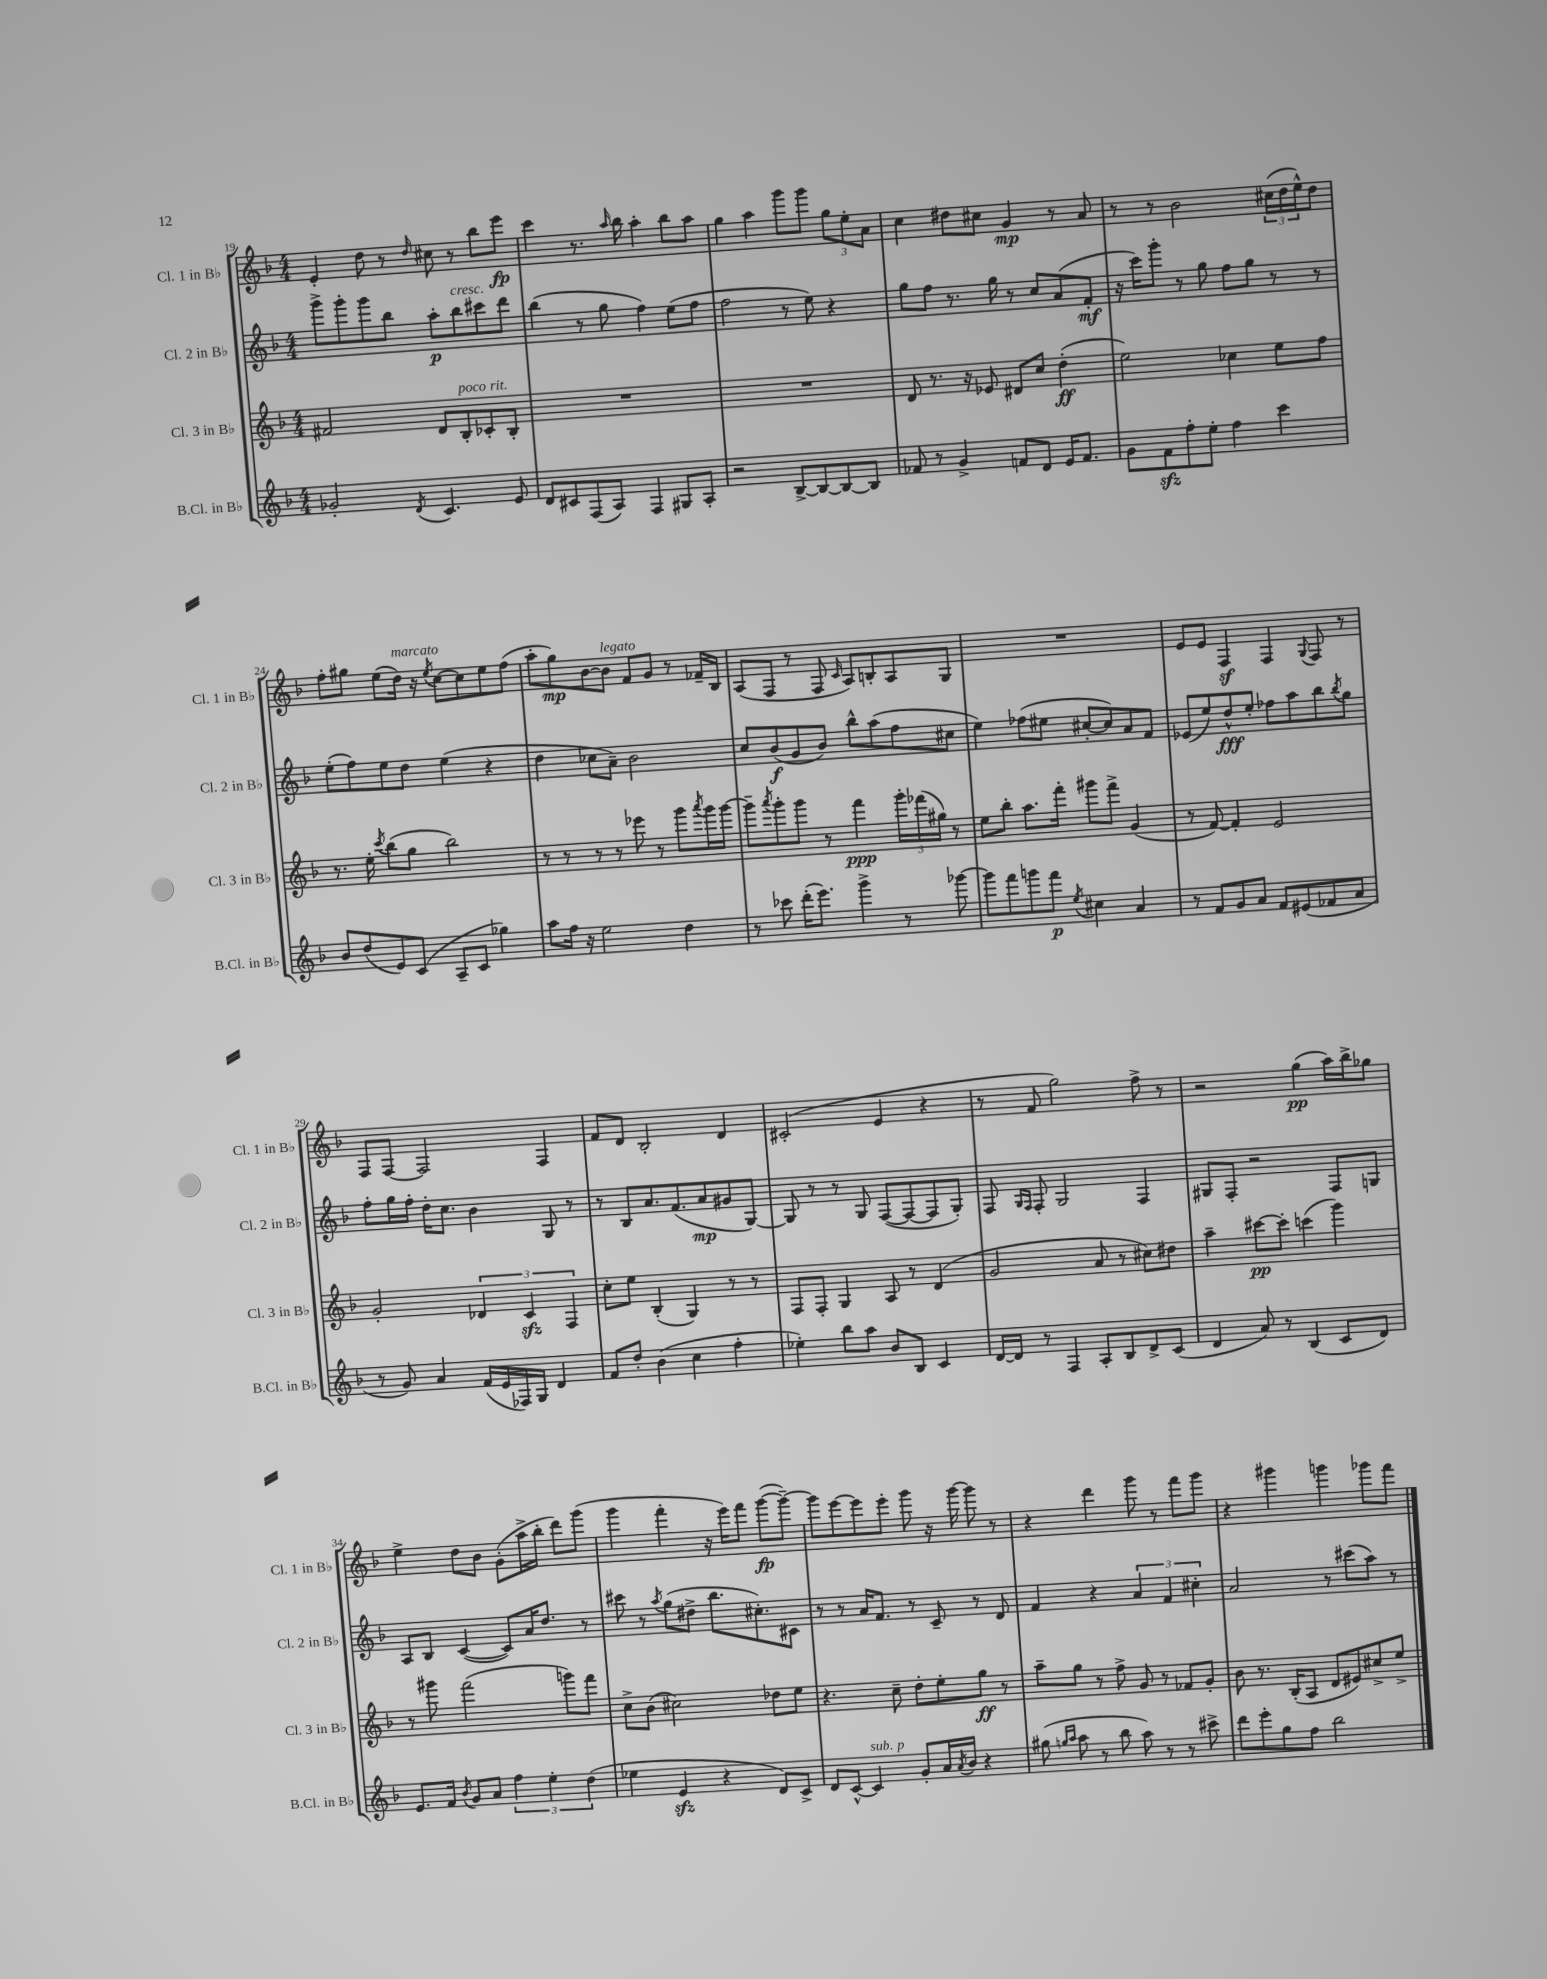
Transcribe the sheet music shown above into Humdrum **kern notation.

**kern	**dynam	**kern	**dynam	**kern	**dynam	**kern	**dynam
*part4	*part4	*part3	*part3	*part2	*part2	*part1	*part1
*staff4	*staff4	*staff3	*staff3	*staff2	*staff2	*staff1	*staff1
*I"B.Cl. in B♭	*	*I"Cl. 3 in B♭	*	*I"Cl. 2 in B♭	*	*I"Cl. 1 in B♭	*
*I'B.Cl. in B♭	*	*I'Cl. 3 in B♭	*	*I'Cl. 2 in B♭	*	*I'Cl. 1 in B♭	*
*clefG2	*	*clefG2	*	*clefG2	*	*clefG2	*
*k[b-]	*	*k[b-]	*	*k[b-]	*	*k[b-]	*
*M4/4	*	*M4/4	*	*M4/4	*	*M4/4	*
=19	=19	=19	=19	=19	=19	=19	=19
2g-X'/	.	2f#X/	.	8ggg^\L	.	4e'/	.
.	.	.	.	8ggg'\	.	.	.
.	.	.	.	8ggg\	.	8dd\	.
.	.	.	.	8bb-\J	.	8r	.
8qd/	.	.	.	.	.	16qqdd/	.
4.c/	.	8d/L	.	8aa'\L	p	8cc#X\	.
!	!	!	!	!LO:TX:a:i:t=cresc.	!	!	!
!	!	!LO:TX:a:i:t=poco rit.	!	!	!	!	!
.	.	8B-'/	.	8bb-\	.	8r	.
.	.	8c-X'/	.	8ccc#X\	.	8bb-\L	.
8e/	.	8B-'/J	.	8ddd\J	.	8eee\J	fp
=20	=20	=20	=20	=20	=20	=20	=20
8d/L	.	1r	.	(4bb-\	.	4ccc\	.
8c#X/	.	.	.	.	.	.	.
(8F/	.	.	.	8r	.	8.r	.
8A/J)	.	.	.	8gg\	.	.	.
.	.	.	.	.	.	16qqaa/	.
.	.	.	.	.	.	16bb-\	.
4F/	.	.	.	4ff\)	.	4aa'\	.
8G#X/L	.	.	.	(8ee\L	.	8bb-\L	.
8A'/J	.	.	.	8ff\J	.	8aa\J	.
=21	=21	=21	=21	=21	=21	=21	=21
2r	.	1r	.	2ff\	.	4gg\	.
.	.	.	.	.	.	4aa\	.
[8B-^/L	.	.	.	8r	.	8ggg\L	.
8B-/_	.	.	.	8ee\)	.	8ggg\J	.
8B-/_	.	.	.	4r	.	12gg\L	.
.	.	.	.	.	.	12ee'\	.
8B-/J]	.	.	.	.	.	.	.
.	.	.	.	.	.	12a\J	.
=22	=22	=22	=22	=22	=22	=22	=22
8f-X/	.	8d/	.	8gg\L	.	4cc\	.
8r	.	8.r	.	8ff\J	.	.	.
4g^/	.	.	.	8.r	.	8dd#X\L	.
.	.	16r	.	.	.	.	.
.	.	8e-X/	.	.	.	8cc#X\J	.
.	.	.	.	16gg\	.	.	.
8fn/L	.	8d#X/L	.	8r	.	4g/	mp
8d/J	.	8cc/J	.	8cc/L	.	.	.
16e/KL	.	(4dd'\	ff	(8a/	.	8r	.
8.f/J	.	.	.	.	.	.	.
.	.	.	.	8f'/J	mf	8a/	.
=23	=23	=23	=23	=23	=23	=23	=23
8g\L	.	2ee\)	.	16r	.	8r	.
.	.	.	.	16ccc\KL)	.	.	.
8fzz\	.	.	.	8ggg'\J	.	8r	.
8ff'\	.	.	.	8r	.	2b-\	.
8ee'\J	.	.	.	8gg\	.	.	.
4ff\	.	4cc-X\	.	8ff\L	.	.	.
.	.	.	.	8gg\J	.	.	.
4ccc\	.	8ee\L	.	8r	.	(24cc#X\LL	.
.	.	.	.	.	.	24dd\	.
.	.	.	.	.	.	24ee^^\J)	.
.	.	8ff\J	.	8r	.	8dd\J	.
!!LO:LB:g=z
=24	=24	=24	=24	=24	=24	=24	=24
8b-/L	.	8.r	.	(8ee'\L	.	8ff'\L	.
(8dd/	.	.	.	8ff\)	.	8gg#X\J	.
.	.	16ee'\	.	.	.	.	.
.	.	8qccc/	.	.	.	.	.
8e/)	.	(8bb-\L	.	8ee\	.	(8ee\L	.
!	!	!	!	!	!	!LO:TX:a:i:t=marcato	!
(8c/J	.	8gg\J	.	8dd\J	.	16dd\Jk)	.
.	.	.	.	.	.	16r	.
.	.	.	.	.	.	8qee/	.
8A~/L	.	2bb-\)	.	(4ee\	.	[8cc\L	.
8c/J	.	.	.	.	.	8cc\]	.
4gg-X\)	.	.	.	4r	.	8ee\	.
.	.	.	.	.	.	(8ff\J	.
=25	=25	=25	=25	=25	=25	=25	=25
8aa\L	.	8r	.	4dd\	.	8aa'\L	.
16ff\Jk	.	8r	.	.	.	8gg\)	mp
16r	.	.	.	.	.	.	.
2ee\	.	8r	.	8cc-X\L	.	[8b-\	.
!	!	!	!	!	!	!LO:TX:a:i:t=legato	!
.	.	8r	.	8a~\J)	.	8b-\J]	.
.	.	8eee-X\	.	2b-\	.	8f/L	.
.	.	8r	.	.	.	8g/J	.
4dd\	.	8ggg\L	.	.	.	8r	.
.	.	8qaaa/	.	.	.	.	.
.	.	16ggg\L	.	.	.	16f-X~/LL	.
.	.	[16ggg\JJ	.	.	.	16B-/JJ	.
=26	=26	=26	=26	=26	=26	=26	=26
8r	.	8ggg~\L]	.	8cc/L	.	(8A/L	.
.	.	8qaaa/	.	.	.	.	.
8ccc-X\	.	8ggg'\	.	(8b-/	f	8F/J	.
(16ddd'\KL	.	8ggg\J	.	8g/	.	8r	.
8.eee\J)	.	.	.	.	.	.	.
.	.	8r	.	8b-/J)	.	8F/	.
.	.	.	.	.	.	16qqc/	.
4ggg^\	.	4fff\	ppp	8bb-^^\L	.	8A/L)	.
.	.	.	.	(8aa\	.	8Bn'/	.
8r	.	24ggg'\LL	.	8ff\	.	8A/	.
.	.	(24fff-X\	.	.	.	.	.
.	.	24gg#X\JJ)	.	.	.	.	.
[8ggg-X\	.	8r	.	8cc#X\J	.	8G/J	.
=27	=27	=27	=27	=27	=27	=27	=27
8ggg-\L]	.	8ee\L	.	4ee\)	.	1r	.
8fff\	.	8bb-'\J	.	.	.	.	.
8gggn\	.	8.aa\L	.	(8ff-X\L	.	.	.
8fff\J	p	.	.	8ee#X\J	.	.	.
.	.	16fff'\Jk	.	.	.	.	.
8qee/	.	.	.	.	.	.	.
4cc#X\	.	8ggg#X\L	.	[8cc#X'/L	.	.	.
.	.	8fff^\J	.	8cc#/])	.	.	.
4a/	.	(4g/	.	8a/	.	.	.
.	.	.	.	8f/J	.	.	.
=28	=28	=28	=28	=28	=28	=28	=28
8r	.	8r	.	(8e-X/L	.	8e/L	.
8f/L	.	[8f/)	.	8ee/)	.	8e/J	.
8g/	.	4f'/]	.	8dd^^/	fff	4Fz/	.
8a/J	.	.	.	8ee'/J	.	.	.
8f/L	.	2e/	.	8ff-X\L	.	4F/	.
(8e#X/	.	.	.	8aa\	.	.	.
.	.	.	.	.	.	8qqG/	.
8f-X/	.	.	.	8bb-\	.	8F/	.
.	.	.	.	8qbb-/	.	.	.
8a/J	.	.	.	8gg\J	.	8r	.
!!LO:LB:g=z
=29	=29	=29	=29	=29	=29	=29	=29
8r	.	2g'/	.	8ff'\L	.	8F/L	.
8g/)	.	.	.	16gg\L	.	[8F/J	.
.	.	.	.	16ff'\JJ	.	.	.
4a/	.	.	.	16dd'\KL	.	2F/]	.
.	.	.	.	8.cc\J	.	.	.
(16f/LL	.	6d-X/	.	4b-\	.	.	.
16e/	.	.	.	.	.	.	.
16F-X/)	.	.	.	.	.	.	.
.	.	6czz/	.	.	.	.	.
16G/JJ	.	.	.	.	.	.	.
4d/	.	.	.	8G/	.	4F/	.
.	.	6F/	.	.	.	.	.
.	.	.	.	8r	.	.	.
=30	=30	=30	=30	=30	=30	=30	=30
8f/L	.	8cc'\L	.	8r	.	8f/L	.
8dd'/J	.	8ee\J	.	8B-/L	.	8d/J	.
(4b-\	.	(4B-'/	.	8.a/	.	2B-'/	.
.	.	.	.	(8.f/	.	.	.
4cc\	.	4G/)	.	.	.	.	.
.	.	.	.	8a/	mp	.	.
4ff'\	.	8r	.	8g#X/	.	4d/	.
.	.	8r	.	[8G/J)	.	.	.
=31	=31	=31	=31	=31	=31	=31	=31
4ee-X'\)	.	8F/L	.	8G/]	.	(2c#X'/	.
.	.	8F'/J	.	8r	.	.	.
8bb-\L	.	4G/	.	8r	.	.	.
8aa\J	.	.	.	8G/	.	.	.
8b-/L	.	8A/	.	([8F/L	.	4e/	.
8B-/J	.	8r	.	8F/_	.	.	.
4c/	.	(4d/	.	8F/]	.	4r	.
.	.	.	.	8G'/J)	.	.	.
=32	=32	=32	=32	=32	=32	=32	=32
[16d/LL	.	2g/	.	8F/	.	8r	.
16d/JJ]	.	.	.	.	.	.	.
.	.	.	.	16qqG/LL	.	.	.
.	.	.	.	16qqF/JJ	.	.	.
8r	.	.	.	8F'/	.	8f/	.
4F/	.	.	.	2G/	.	2gg\)	.
8A'/L	.	8a/	.	.	.	.	.
8B-/	.	8r	.	.	.	.	.
8d^/	.	8cc#X\L)	.	4F/	.	8ff^\	.
(8c/J	.	8dd#X\J	.	.	.	8r	.
=33	=33	=33	=33	=33	=33	=33	=33
4d/	.	4aa~\	.	8G#X/L	.	2r	.
.	.	.	.	8F'/J	.	.	.
8a/)	.	[8ccc#X\L	pp	2r	.	.	.
8r	.	8ccc#'\J]	.	.	.	.	.
(4B-/	.	(4cccn\	.	.	.	(4gg\	pp
8c/L	.	4ggg\)	.	8F/L	.	16aa\LL)	.
.	.	.	.	.	.	16bb-^\J	.
8d/J)	.	.	.	8Gn/J	.	8gg-X\J	.
!!LO:LB:g=z
=34	=34	=34	=34	=34	=34	=34	=34
8.e/L	.	8r	.	8A/L	.	4ee^\	.
.	.	8ggg#X\	.	8B-/J	.	.	.
16f/Jk	.	.	.	.	.	.	.
8qb-/	.	.	.	.	.	.	.
8g/L	.	(2fff\	.	([4c/	.	8dd\L	.
8a/J	.	.	.	.	.	8b-\J	.
6ff\	.	.	.	8c/L])	.	(8g'\L	.
.	.	.	.	16a/K	.	16aa^\L	.
6ee'\	.	.	.	.	.	.	.
.	.	.	.	8.dd/J	.	16bb-'\JJ	.
.	.	8gggn\L)	.	.	.	8ddd\L)	.
(6dd\	.	.	.	.	.	.	.
.	.	8fff\J	.	8r	.	(8ggg\J	.
=35	=35	=35	=35	=35	=35	=35	=35
4ee-X\	.	8cc^\L	.	8ccc#X\	.	4ggg\	.
.	.	(8b-\J	.	8r	.	.	.
.	.	.	.	8qaa/	.	.	.
4ezz/	.	2cc#X\)	.	(8gg\L	.	4fff'\	.
.	.	.	.	8dd#X^\J	.	.	.
4r	.	.	.	8.bb-\L	.	16r	.
.	.	.	.	.	.	16eee\KL)	.
.	.	.	.	.	.	8fff\J	.
.	.	.	.	8.cc#X'\)	.	.	.
8d/L)	.	8dd-X\L	.	.	.	([8ggg\L	fp
8c^/J	.	8ee\J	.	8c#X\J	.	8ggg~\J_)	.
=36	=36	=36	=36	=36	=36	=36	=36
8d/L	.	4.r	.	8r	.	8ggg\L]	.
[8c^^/J	.	.	.	8r	.	[8eee\	.
!LO:TX:a:i:t=sub. p	!	!	!	!	!	!	!
4c/]	.	.	.	16a/KL	.	8eee\]	.
.	.	.	.	8.f/J	.	.	.
.	.	8cc~\	.	.	.	8eee'\J	.
8g'/L	.	8dd'\L	.	8r	.	8ggg\	.
16a/L	.	8ee'\	.	8c~/	.	16r	.
8qa/	.	.	.	.	.	.	.
16b-/JJ	.	.	.	.	.	[16ggg\	.
4r	.	8gg\J	ff	8r	.	8ggg\]	.
.	.	8r	.	8d/	.	8r	.
=37	=37	=37	=37	=37	=37	=37	=37
(8gg#X\	.	8aa~\L	.	4f/	.	4r	.
16qqggn/LL	.	.	.	.	.	.	.
16qqaa/JJ	.	.	.	.	.	.	.
8aa\	.	8gg\J	.	.	.	.	.
8r	.	8r	.	4r	.	4ddd\	.
8bb-\	.	8ff^\	.	.	.	.	.
8aa\)	.	8g/	.	6a/	.	8ggg\	.
8r	.	8r	.	.	.	8r	.
.	.	.	.	6f/	.	.	.
8r	.	8f-X/L	.	.	.	8fff\L	.
.	.	.	.	6cc#X'\	.	.	.
8ccc#X^\	.	8g'/J	.	.	.	8ggg\J	.
=38	=38	=38	=38	=38	=38	=38	=38
8ddd\L	.	8b-\	.	2a/	.	4r	.
8eee'\	.	8.r	.	.	.	.	.
8gg\	.	.	.	.	.	4ggg#X\	.
.	.	(16B-'/KL	.	.	.	.	.
8ff\J	.	8A/J	.	.	.	.	.
2bb-\	.	8d/L	.	8r	.	4gggn\	.
.	.	8e#X/)	.	(8ccc#X\L	.	.	.
.	.	8cc#X^/	.	8aa\J)	.	8ggg-X\L	.
.	.	8ee^/J	.	8r	.	8fff\J	.
==	==	==	==	==	==	==	==
*-	*-	*-	*-	*-	*-	*-	*-
